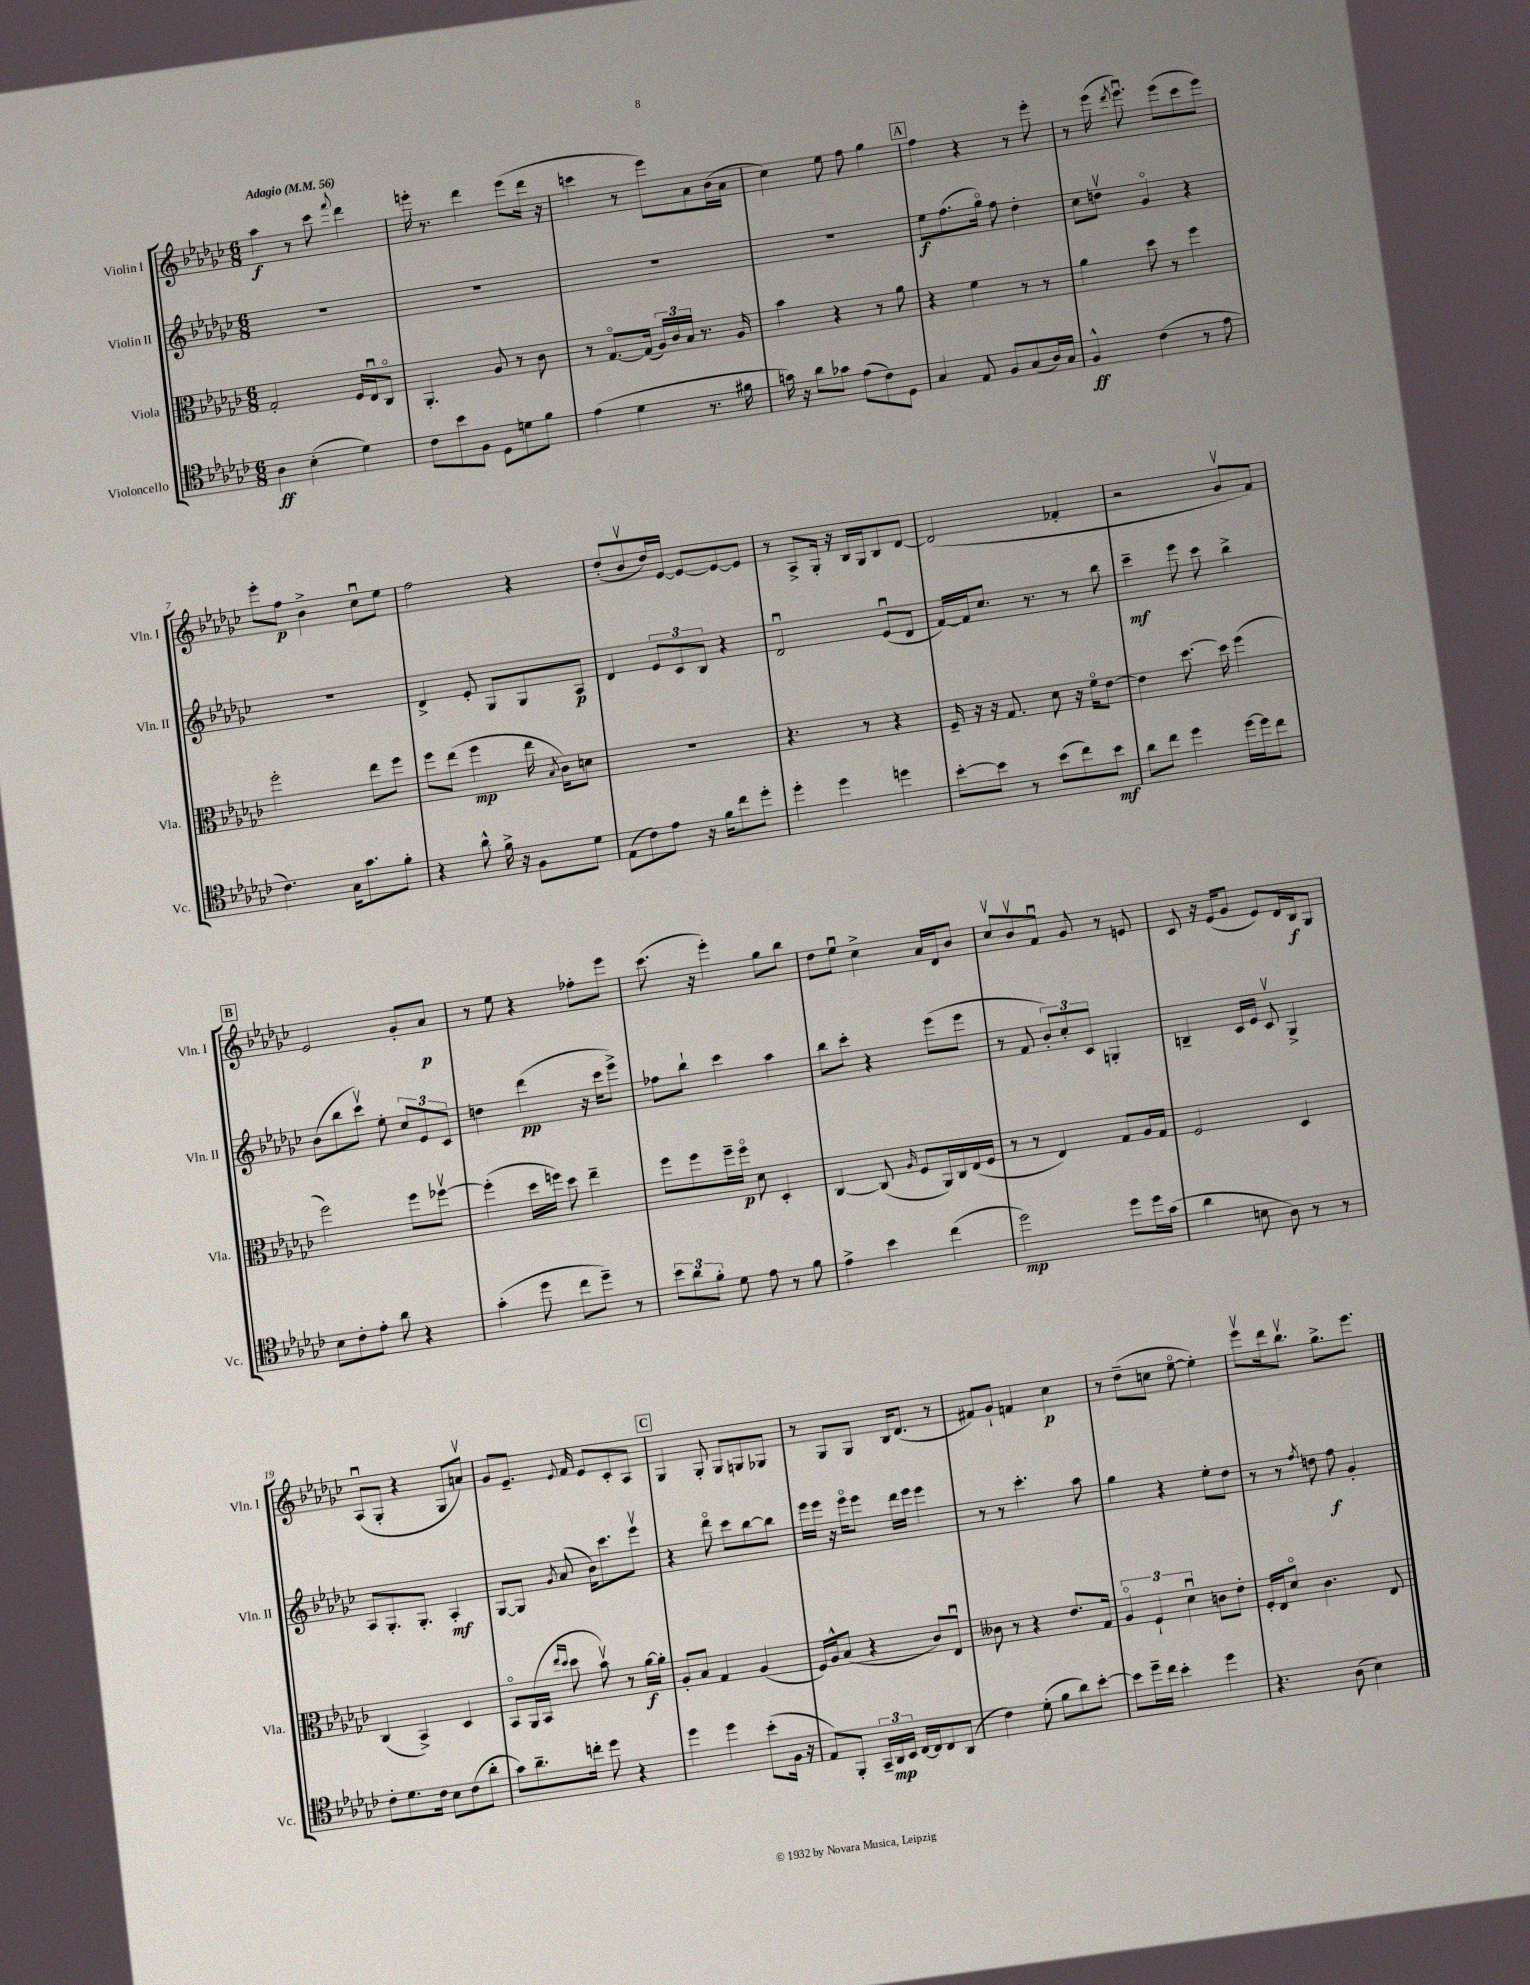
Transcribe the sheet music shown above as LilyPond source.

<<
\new StaffGroup <<
\new Staff = "s0" \with { instrumentName = "Violin I" shortInstrumentName = "Vln. I" } {
    \clef treble \key ges \major \numericTimeSignature \time 6/8 \tempo "Adagio" 4 = 56
    \autoBeamOff aes''4\f r8 ces'''8 \appoggiatura { f'''8 } des'''4 |
    e'''16-. r8. des'''4 e'''8[( des'''16] r16 |
    c'''4 r8 ees'''8[) aes'8 bes'16( aes'16] |
    ces''4) ees''8 f''8 ges''4 |
    \mark \markup { \box "A" } f''4 r4 r8 ees'''8-. |
    r8 ees'''16( \acciaccatura { des'''8 } ees'''8.\downbow) ees'''8[( ces'''8 ees'''8]) |
    ees'''8[-. f''8]\p bes'4-> ces''8[\downbow ees''8] |
    f''2 r4 |
    des''8[-.( bes'8\upbow des''16) ees'16]~ ees'8[~ ees'8~ ees'8] |
    r8 aes8[-> ges16]-. r16 bes16[ ges16 bes8 des'8]~ |
    des'2( fes'4-. |
    r2 ges'8[\upbow f'8]) |
    \mark \markup { \box "B" } ees'2 ges'8[-. aes'8]\p |
    r8 ees''8 r4 fes''8[-. ees'''8] |
    ces'''8.( r16 ees'''4-.) ges''8[ bes''8] |
    des''8[ ees''8]\downbow ces''4-> aes'16[ des'16 bes'8] |
    ces''8[\upbow bes'8\upbow f'8]\downbow ges'8 r8 e'8 |
    ces'8 r16 ees'16[( ges'8] ees'8[) des'16 bes16\f ges8] |
    aes8[\downbow( ges8]-. r4 ges8[ a'8]\upbow) |
    ges'8[ ees'8.]-- \appoggiatura { ees'8 } f'16 ees'8[ ces'8-. aes8] |
    \mark \markup { \box "C" } ges4 ges8-. ges8[ g8 ges8] |
    r8 ges8[ ges8] bes16[ des'8.]( r8 |
    fis'8[) ges'8]-! f'4 ces''4\p |
    r8 des''8[--( c''8] ees''8~\flageolet ees''4-.) |
    ees'''8[\upbow des'''16 bes''8.]\upbow ges''8.[-> ees'''8.] \bar "|." |
}
\new Staff = "s1" \with { instrumentName = "Violin II" shortInstrumentName = "Vln. II" } {
    \clef treble \key ges \major \numericTimeSignature \time 6/8
    \autoBeamOff R2. |
    R2. |
    R2. |
    R2. |
    \mark \markup { \box "A" } ees''8[\f f''8.( ges''16]\flageolet) f''8 des''4-. |
    ces''8[ d''8]\upbow ges'4\flageolet r4 |
    R2. |
    des'4-> ees'8-. ges8[ ges8 aes8]\p |
    des'4 \tuplet 3/2 { ees'8[ ces'8 bes8] } r4 |
    des'2\downbow ees'8[\downbow( des'8] |
    f'16[~) f'16 ces''8.] r8. r8 bes''8 |
    ces'''4--\mf ees'''8 ces'''8 bes''4-> |
    \mark \markup { \box "B" } bes'8[( bes''8 ces'''8]\upbow) ees''8-. \tuplet 3/2 { ces''8[ ees'8 ces'8] } |
    d''4 des'''4\pp( r16 ces'''16[ ees'''8]->) |
    fes''8[ bes''8]-! ces'''4 aes''4 |
    bes''8[ ces'''8]-. r4 ees'''8[( ees'''8] |
    r8 f'8 \tuplet 3/2 { bes'8[-.) ces''8-. ces'8] } g4-. |
    b4-- ces'16[ ees'16] ces'8\upbow ges4-> |
    aes8[ ges8.-. ges8.]-. aes4-.\mf |
    ges8[~ ges8] \acciaccatura { ges'8 } aes'8( bes'16[) ces'''8. ees'''8]\upbow |
    \mark \markup { \box "C" } r4 des'''8\flageolet ces'''8[ bes''8~ bes''8] |
    ees'''16[ ees'''16] r16 ees'''16[\flageolet ees'''8] des'''16[ ees'''16] ees'''4 |
    r8 r8 ces'''4.-. aes''8 |
    ges''4 r4 ees''8[-. des''8] |
    r8 r8 \acciaccatura { f''8 } d''8 f''8\f ges'4-. \bar "|." |
}
\new Staff = "s2" \with { instrumentName = "Viola" shortInstrumentName = "Vla." } {
    \clef alto \key ges \major \numericTimeSignature \time 6/8
    \autoBeamOff ges2-. f16[ ees16\downbow ces8]\flageolet |
    aes,4.-. aes8 r8 ces'8 |
    r8 ges8.[~\flageolet ges16]( \tuplet 3/2 { aes16[) ces'16 bes16] } r8. aes16 |
    bes'4 r4 r8 aes'8 |
    \mark \markup { \box "A" } r4 f'4 r8 r8 |
    aes'4 des''8 r8 f''4 |
    f''2-. ees''8[ f''8] |
    f''8[ ees''8]( f''4\mp ees''16 \acciaccatura { bes8 } ces'16[) d'8] |
    R2. |
    r4. r8 r4 |
    f16-- r16 r16 ges8. des'8 r16 f'16[\flageolet ees'8]~ |
    ees'4 des''8.~ des''16 f''4( |
    \mark \markup { \box "B" } f''2) f''8[ fes''8]~\upbow |
    fes''4-.( des''16[ f''16]) des''8 ees''4-- |
    f''8[ f''8 f''16-- f''16]\flageolet\p des'8 des4-. |
    ces4~ ces8( \grace { aes16 } f8[ aes,16) ces16 ees16( f16] |
    r8 r8 ees4) ges8[ aes16 ges16] |
    f2 des4 |
    ces4( bes,4->) des4 |
    bes,8[\flageolet aes,16( bes,16] \grace { ees''16[ des''16] } des''8 bes'8\upbow) r8 aes'16[~\f aes'16]-. |
    \mark \markup { \box "C" } aes8[-. bes8] ges4 aes4( |
    f16[) aes16-^ bes8]( r4 ces'8[) ees8]\downbow |
    ceses'8 r8 r4 ees'8.[ ges16] |
    \tuplet 3/2 { aes4\flageolet f4-! des'4\downbow } c'8[ ees'8]-. |
    f16[-. ees16 des'8]\flageolet ces'4. ees8 \bar "|." |
}
\new Staff = "s3" \with { instrumentName = "Violoncello" shortInstrumentName = "Vc." } {
    \clef tenor \key ges \major \numericTimeSignature \time 6/8
    \autoBeamOff aes4\ff bes4-.( des'4) |
    ces'8[ bes'8 f8] des8[ d'8 f'8] |
    ees'4( des'4 r8. fis'16 |
    g'16) r16 aes'8[ ges'8] ees'8[( ces'8) des8] |
    \mark \markup { \box "A" } ges4 ees8 f8[ ges8( aes16) ges16] |
    f4-^\ff ces'4( r8 ees'8 |
    ces'4.) ges16[ ges'8. f'8]-. |
    r4 aes'8-^ f'16-> r16 f8[ des'8] |
    ees8[( ces'8) ees'8] r16 f'16[ ces''8 des''8]-. |
    des''4-. des''4 d''4 |
    bes'8[~-. bes'8] r8 bes'8[( ces''8) bes'8]\mf |
    aes'8[ ces''8] des''4 des''16[~ des''16 ces''8] |
    \mark \markup { \box "B" } bes8[ ces'8-. ees'8]-. aes'8 r4 |
    ges'4-.( des''8 ces''8[ des''8]--) r8 |
    \tuplet 3/2 { bes'8[ aes'8 f'8]-. } des'8 ees'8 r8 f'8 |
    ees'4-> bes'4 ces''4( |
    des''2\mp) des''8[ des''16 ges'16]( |
    aes'4 b8 aes8) r8 r8 |
    ces'8[-. des'8. ces'16] bes8[ ces'8( aes'8]-. |
    ges'8[) aes'8.-- c''16]-. des''8 r4 |
    \mark \markup { \box "C" } des''4 des''4 bes'8[-.( f16] r16 |
    ees8[) f,8]-. \tuplet 3/2 { ges,16[-- aes,16\mp bes,16] } ces16[~ ces16 ces8 aes,8]( |
    ces'4) des'8-.( f'8[ aes'8) bes'8]~-. |
    bes'8[ des''16-- ces''16] bes'4-. des''4 |
    r4. aes8( bes4) \bar "|." |
}
>>
>>
